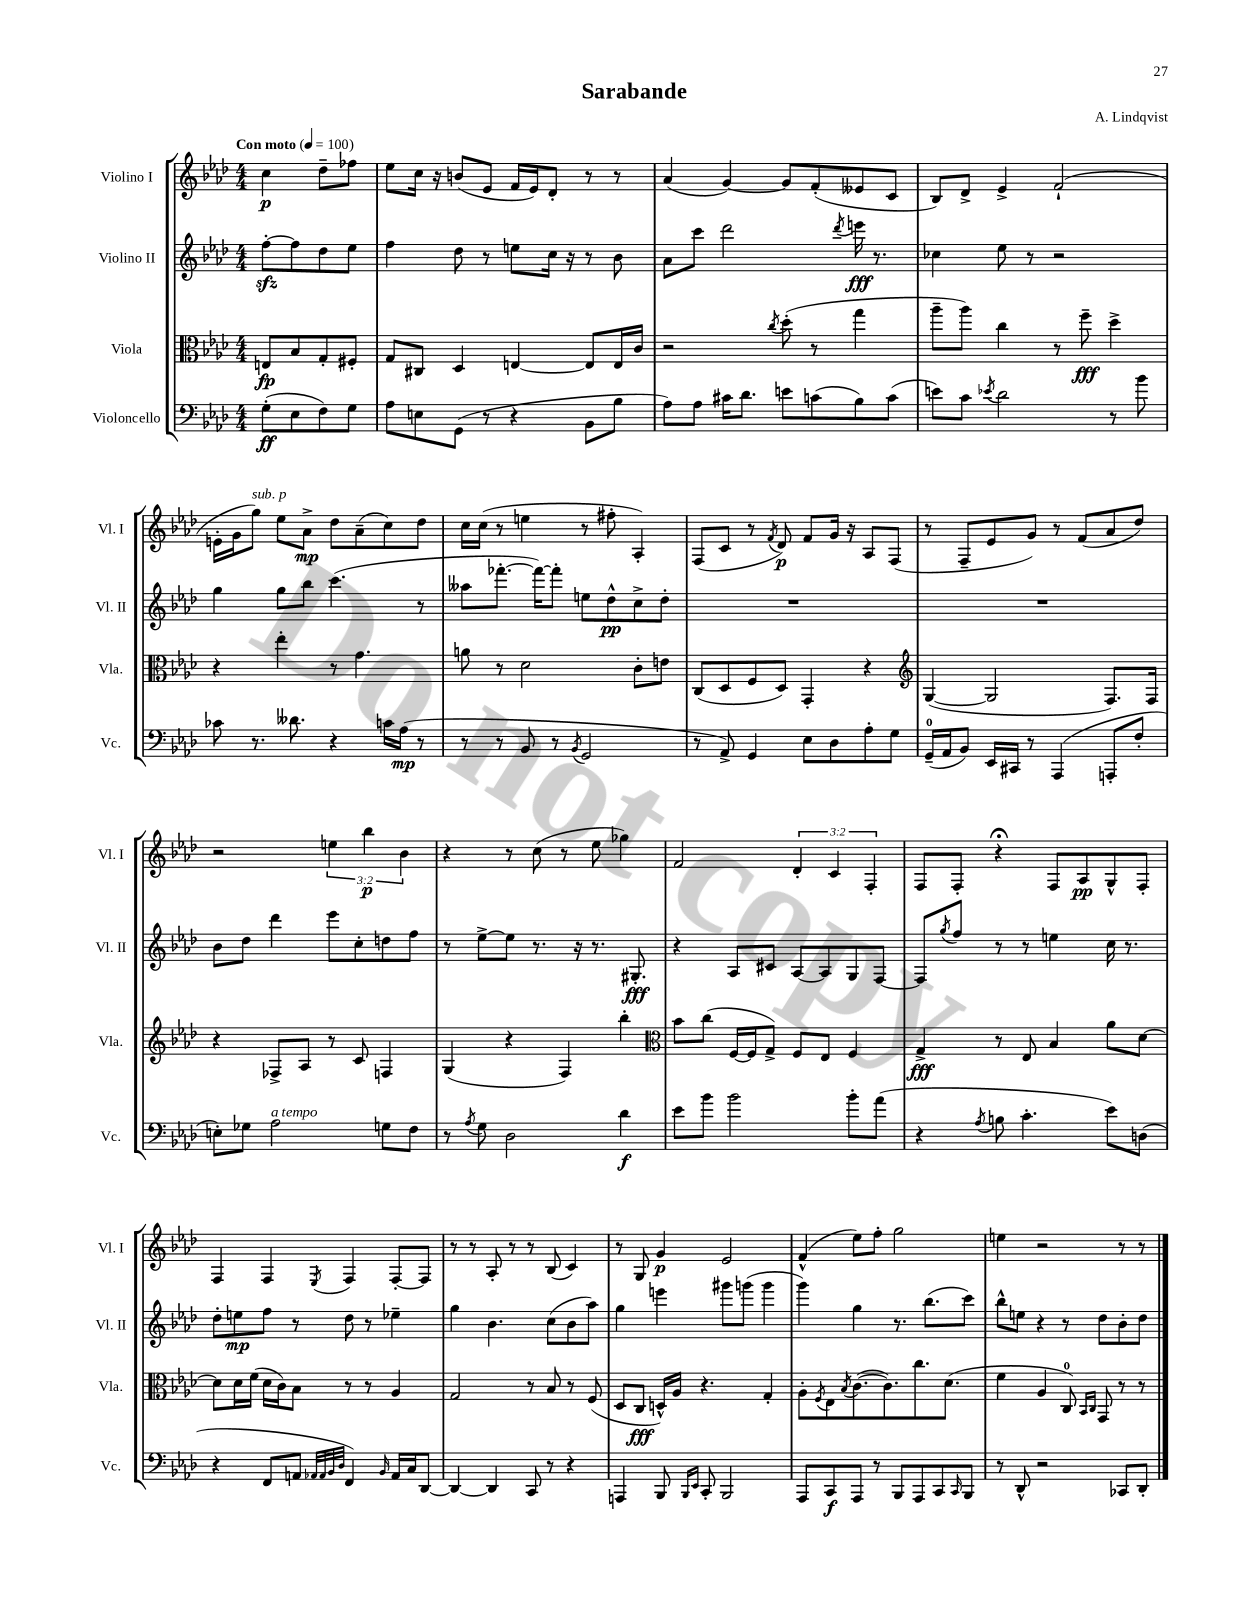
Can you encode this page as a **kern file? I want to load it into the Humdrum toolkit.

**kern	**dynam	**kern	**dynam	**kern	**dynam	**kern	**dynam
*part4	*part4	*part3	*part3	*part2	*part2	*part1	*part1
*staff4	*staff4	*staff3	*staff3	*staff2	*staff2	*staff1	*staff1
*I"Violoncello	*	*I"Viola	*	*I"Violino II	*	*I"Violino I	*
*I'Vc.	*	*I'Vla.	*	*I'Vl. II	*	*I'Vl. I	*
*clefF4	*	*clefC3	*	*clefG2	*	*clefG2	*
*k[b-e-a-d-]	*	*k[b-e-a-d-]	*	*k[b-e-a-d-]	*	*k[b-e-a-d-]	*
*M4/4	*	*M4/4	*	*M4/4	*	*M4/4	*
*MM100	*	*MM100	*	*MM100	*	*MM100	*
=	=	=	=	=	=	=	=
!	!	!	!	!	!	!LO:TX:a:B:t=Con moto	!
(8G'\L	ff	8En/L	fp	[8ffzz'\L	.	4cc\	p
8E-\	.	8B-/	.	8ff\]	.	.	.
8F\)	.	8G'/	.	8dd-\	.	8dd-~\L	.
8G\J	.	8F#X'/J	.	8ee-\J	.	8ff-X\J	.
=1	=1	=1	=1	=1	=1	=1	=1
8A-\L	.	8G/L	.	4ff\	.	8ee-\L	.
8En\	.	8C#X/J	.	.	.	16cc\Jk	.
.	.	.	.	.	.	16r	.
(8GG\J	.	4D-/	.	8dd-\	.	(8bn/L	.
8r	.	.	.	8r	.	8e-/J	.
4r	.	[4En/	.	8een\L	.	16f/LL	.
.	.	.	.	.	.	16e-/J)	.
.	.	.	.	16cc\Jk	.	8d-'/J	.
.	.	.	.	16r	.	.	.
8BB-\L	.	8E/L]	.	8r	.	8r	.
8B-\J	.	16E/L	.	8b-\	.	8r	.
.	.	16c/JJ	.	.	.	.	.
=2	=2	=2	=2	=2	=2	=2	=2
8A-\L)	.	2r	.	8a-\L	.	(4a-/	.
8A-\J	.	.	.	8ccc\J	.	.	.
16c#X\KL	.	.	.	2ddd-\	.	[4g/)	.
8.d-\J	.	.	.	.	.	.	.
.	.	8qcc/	.	.	.	.	.
8en\L	.	(8dd-'\	.	.	.	8g/L]	.
(8cn\	.	8r	.	.	.	(8f'/	.
.	.	.	.	8qddd-/	.	.	.
8B-\)	.	4gg\	.	16eeen\	fff	8e--X/	.
.	.	.	.	8.r	.	.	.
(8c\J	.	.	.	.	.	8c/J	.
=3	=3	=3	=3	=3	=3	=3	=3
8en\L)	.	8aa-~\L	.	4cc-X\	.	8B-/L)	.
8c\J	.	8aa-\J)	.	.	.	8d-^/J	.
8qe-X/	.	.	.	.	.	.	.
2d-\	.	4cc\	.	8ee-\	.	4e-^/	.
.	.	.	.	8r	.	.	.
.	.	8r	.	2r	.	(2f`/	.
.	.	8ff~\	fff	.	.	.	.
8r	.	4dd-^\	.	.	.	.	.
8b-\	.	.	.	.	.	.	.
!!LO:LB:g=z
=4	=4	=4	=4	=4	=4	=4	=4
8c-X\	.	4r	.	4gg\	.	16en'\LL	.
.	.	.	.	.	.	16g\J	.
!	!	!	!	!	!	!LO:TX:a:i:t=sub. p	!
8.r	.	.	.	.	.	8gg\J)	.
.	.	4ee-'\	.	8gg\L	.	8ee-\L	.
8.d--X\	.	.	.	.	.	.	.
.	.	.	.	8bb-\J	.	8a-^\J	mp
4r	.	8r	.	(4.ccc\	.	8dd-\L	.
.	.	4.g\	.	.	.	(8a-~\	.
16cn\LL	.	.	.	.	.	8cc\)	.
(16A-\JJ	mp	.	.	.	.	.	.
8r	.	.	.	8r	.	8dd-\J	.
=5	=5	=5	=5	=5	=5	=5	=5
8r	.	8an\	.	8aa--X\L	.	16cc\LL	.
.	.	.	.	.	.	(16cc\JJ	.
8r	.	8r	.	[8.fff-X'\J	.	8r	.
8BB-/	.	2d-\	.	.	.	4een\	.
.	.	.	.	16fff-\KL_)	.	.	.
8r	.	.	.	8fff-'\J]	.	.	.
8qBB-/	.	.	.	.	.	.	.
2GG/	.	.	.	8een\L	.	8r	.
.	.	.	.	8dd-^^\	pp	8ff#X'\	.
.	.	8c'\L	.	8cc^\	.	4A-'/)	.
.	.	8en\J	.	8dd-'\J	.	.	.
=6	=6	=6	=6	=6	=6	=6	=6
8r	.	(8C/L	.	1r	.	(8F/L	.
8AA-^/)	.	8D-/	.	.	.	8c/J	.
4GG/	.	8F/	.	.	.	8r	.
.	.	.	.	.	.	8qf/	.
.	.	8D-/J)	.	.	.	8d-/)	p
8E-\L	.	4GG'/	.	.	.	8f/L	.
8D-\	.	.	.	.	.	16g/Jk	.
.	.	.	.	.	.	16r	.
8A-'\	.	4r	.	.	.	8A-/L	.
8G\J	.	.	.	.	.	(8F/J	.
=7	=7	=7	=7	=7	=7	=7	=7
*	*	*clefG2	*	*	*	*	*
(16GG~/LL	.	([4G/	.	1r	.	8r	.
16AA-/J	.	.	.	.	.	.	.
8BB-/J)	.	.	.	.	.	8F~/L	.
16EE-/LL	.	2G/]	.	.	.	8e-/	.
16CC#X/JJ	.	.	.	.	.	.	.
8r	.	.	.	.	.	8g/J)	.
(4AAA-/	.	.	.	.	.	8r	.
.	.	.	.	.	.	(8f/L	.
8AAAn'/L	.	8.F/L)	.	.	.	8a-/	.
8F'/J	.	.	.	.	.	8dd-/J)	.
.	.	16F/Jk	.	.	.	.	.
!!LO:LB:g=z
=8	=8	=8	=8	=8	=8	=8	=8
8En'\L)	.	4r	.	8b-\L	.	2r	.
8G-X\J	.	.	.	8dd-\J	.	.	.
!LO:TX:a:i:t=a tempo	!	!	!	!	!	!	!
2A-\	.	8F-X^/L	.	4ddd-\	.	.	.
.	.	8A-/J	.	.	.	.	.
.	.	8r	.	8eee-\L	.	6een\	.
.	.	8c/	.	8cc'\	.	.	.
.	.	.	.	.	.	6bb-\	p
8Gn\L	.	4Fn/	.	8ddn\	.	.	.
.	.	.	.	.	.	6b-\	.
8F\J	.	.	.	8ff\J	.	.	.
=9	=9	=9	=9	=9	=9	=9	=9
8r	.	(4G/	.	8r	.	4r	.
8qA-/	.	.	.	.	.	.	.
8G\	.	.	.	[8ee-^\L	.	.	.
2D-\	.	4r	.	8ee-\J]	.	8r	.
.	.	.	.	8.r	.	(8cc\	.
.	.	4F/)	.	.	.	8r	.
.	.	.	.	16r	.	.	.
.	.	.	.	8.r	.	8ee-\	.
4d-\	f	4bb-'\	.	.	.	4gg-X\)	.
.	.	.	.	8.G#X'/	fff	.	.
=10	=10	=10	=10	=10	=10	=10	=10
*	*	*clefC3	*	*	*	*	*
8e-\L	.	8b-\L	.	4r	.	2f/	.
8b-\J	.	(8cc\J	.	.	.	.	.
2b-\	.	[16F/LL	.	8A-/L	.	.	.
.	.	16F/J]	.	.	.	.	.
.	.	8G^/J)	.	8c#X/J	.	.	.
.	.	8F/L	.	[8A-/L	.	6d-'/	.
.	.	8E-/J	.	8A-/]	.	.	.
.	.	.	.	.	.	6c/	.
8b-'\L	.	4F/	.	8G/	.	.	.
.	.	.	.	.	.	6F'/	.
(8a-\J	.	.	.	[8F/J	.	.	.
=11	=11	=11	=11	=11	=11	=11	=11
4r	.	4G^/	fff	8F/L]	.	8F/L	.
.	.	.	.	8qgg/	.	.	.
.	.	.	.	8ff/J	.	8F'/J	.
8qA-/	.	.	.	.	.	.	.
8Bn\	.	8r	.	8r	.	4r;<	.
4.c'\	.	8E-/	.	8r	.	.	.
.	.	4B-/	.	4een\	.	8F/L	.
.	.	.	.	.	.	8A-/	pp
8e-\L)	.	8a-\L	.	16cc\	.	8G^^/	.
.	.	.	.	8.r	.	.	.
(8Dn\J	.	[8d-\J	.	.	.	8F'/J	.
!!LO:LB:g=z
=12	=12	=12	=12	=12	=12	=12	=12
4r	.	8d-\L]	.	8dd-'\L	.	4F/	.
.	.	16d-\L	.	8een\	mp	.	.
.	.	(16f\JJ	.	.	.	.	.
8FF/L	.	16d-\LL	.	8ff\J	.	4F/	.
.	.	16c\J)	.	.	.	.	.
8AAn/J	.	8B-\J	.	8r	.	.	.
32qqAA-X/LLL	.	.	.	.	.	.	.
32qqAA-/	.	.	.	.	.	.	.
32qqBB-/	.	.	.	.	.	.	.
32qqD-/JJJ	.	.	.	.	.	8qE-/	.
4FF/)	.	8r	.	8dd-\	.	4F/	.
.	.	8r	.	8r	.	.	.
16qqBB-/	.	.	.	.	.	.	.
16AA-/LL	.	4A-/	.	4ee-X~\	.	[8F'/L	.
16C/J	.	.	.	.	.	.	.
[8DD-/J	.	.	.	.	.	8F/J]	.
=13	=13	=13	=13	=13	=13	=13	=13
4DD-/_	.	2G/	.	4gg\	.	8r	.
.	.	.	.	.	.	8r	.
4DD-/]	.	.	.	4.b-\	.	8A-'/	.
.	.	.	.	.	.	8r	.
8CC/	.	8r	.	.	.	8r	.
8r	.	8B-/	.	(8cc\L	.	(8B-/	.
4r	.	8r	.	8b-\	.	4c/)	.
.	.	(8F/	.	8aa-\J)	.	.	.
=14	=14	=14	=14	=14	=14	=14	=14
4AAAn/	.	8D-/L	.	4gg\	.	8r	.
.	.	8C/J	fff	.	.	8G/	.
8BBB-/	.	16Dn^^/LL)	.	4eeen\	.	4g/	p
.	.	16A-/JJ	.	.	.	.	.
16qqBBB-/LL	.	.	.	.	.	.	.
16qqEE-/JJ	.	.	.	.	.	.	.
8CC'/	.	4.r	.	.	.	.	.
2BBB-/	.	.	.	8ggg#X\L	.	2e-/	.
.	.	.	.	(8gggn\J	.	.	.
.	.	4G'/	.	4ggg\	.	.	.
=15	=15	=15	=15	=15	=15	=15	=15
8AAA-/L	.	8A-'\L	.	4ggg\)	.	(4f^^/	.
.	.	8qF/	.	.	.	.	.
8CC/	f	8E-\	.	.	.	.	.
.	.	8qB-/	.	.	.	.	.
8AAA-/J	.	([8.c\	.	4gg\	.	8ee-\L)	.
8r	.	.	.	.	.	8ff'\J	.
.	.	8.c\])	.	.	.	.	.
8BBB-/L	.	.	.	8.r	.	2gg\	.
8AAA-/	.	8.cc\	.	.	.	.	.
.	.	.	.	(8.bb-\L	.	.	.
8CC/	.	.	.	.	.	.	.
.	.	(8.d-\J	.	.	.	.	.
16qqCC/	.	.	.	.	.	.	.
8BBB-/J	.	.	.	8ccc\J)	.	.	.
=16	=16	=16	=16	=16	=16	=16	=16
8r	.	4f\	.	8bb-^^\L	.	4een\	.
8DD-^^/	.	.	.	8een\J	.	.	.
2r	.	4A-/	.	4r	.	2r	.
.	.	8C/)	.	8r	.	.	.
.	.	16qqBB-/LL	.	.	.	.	.
.	.	16qqC/JJ	.	.	.	.	.
.	.	8GG/	.	8dd-\L	.	.	.
8CC-X/L	.	8r	.	8b-'\	.	8r	.
8DD-'/J	.	8r	.	8dd-\J	.	8r	.
==	==	==	==	==	==	==	==
*-	*-	*-	*-	*-	*-	*-	*-
